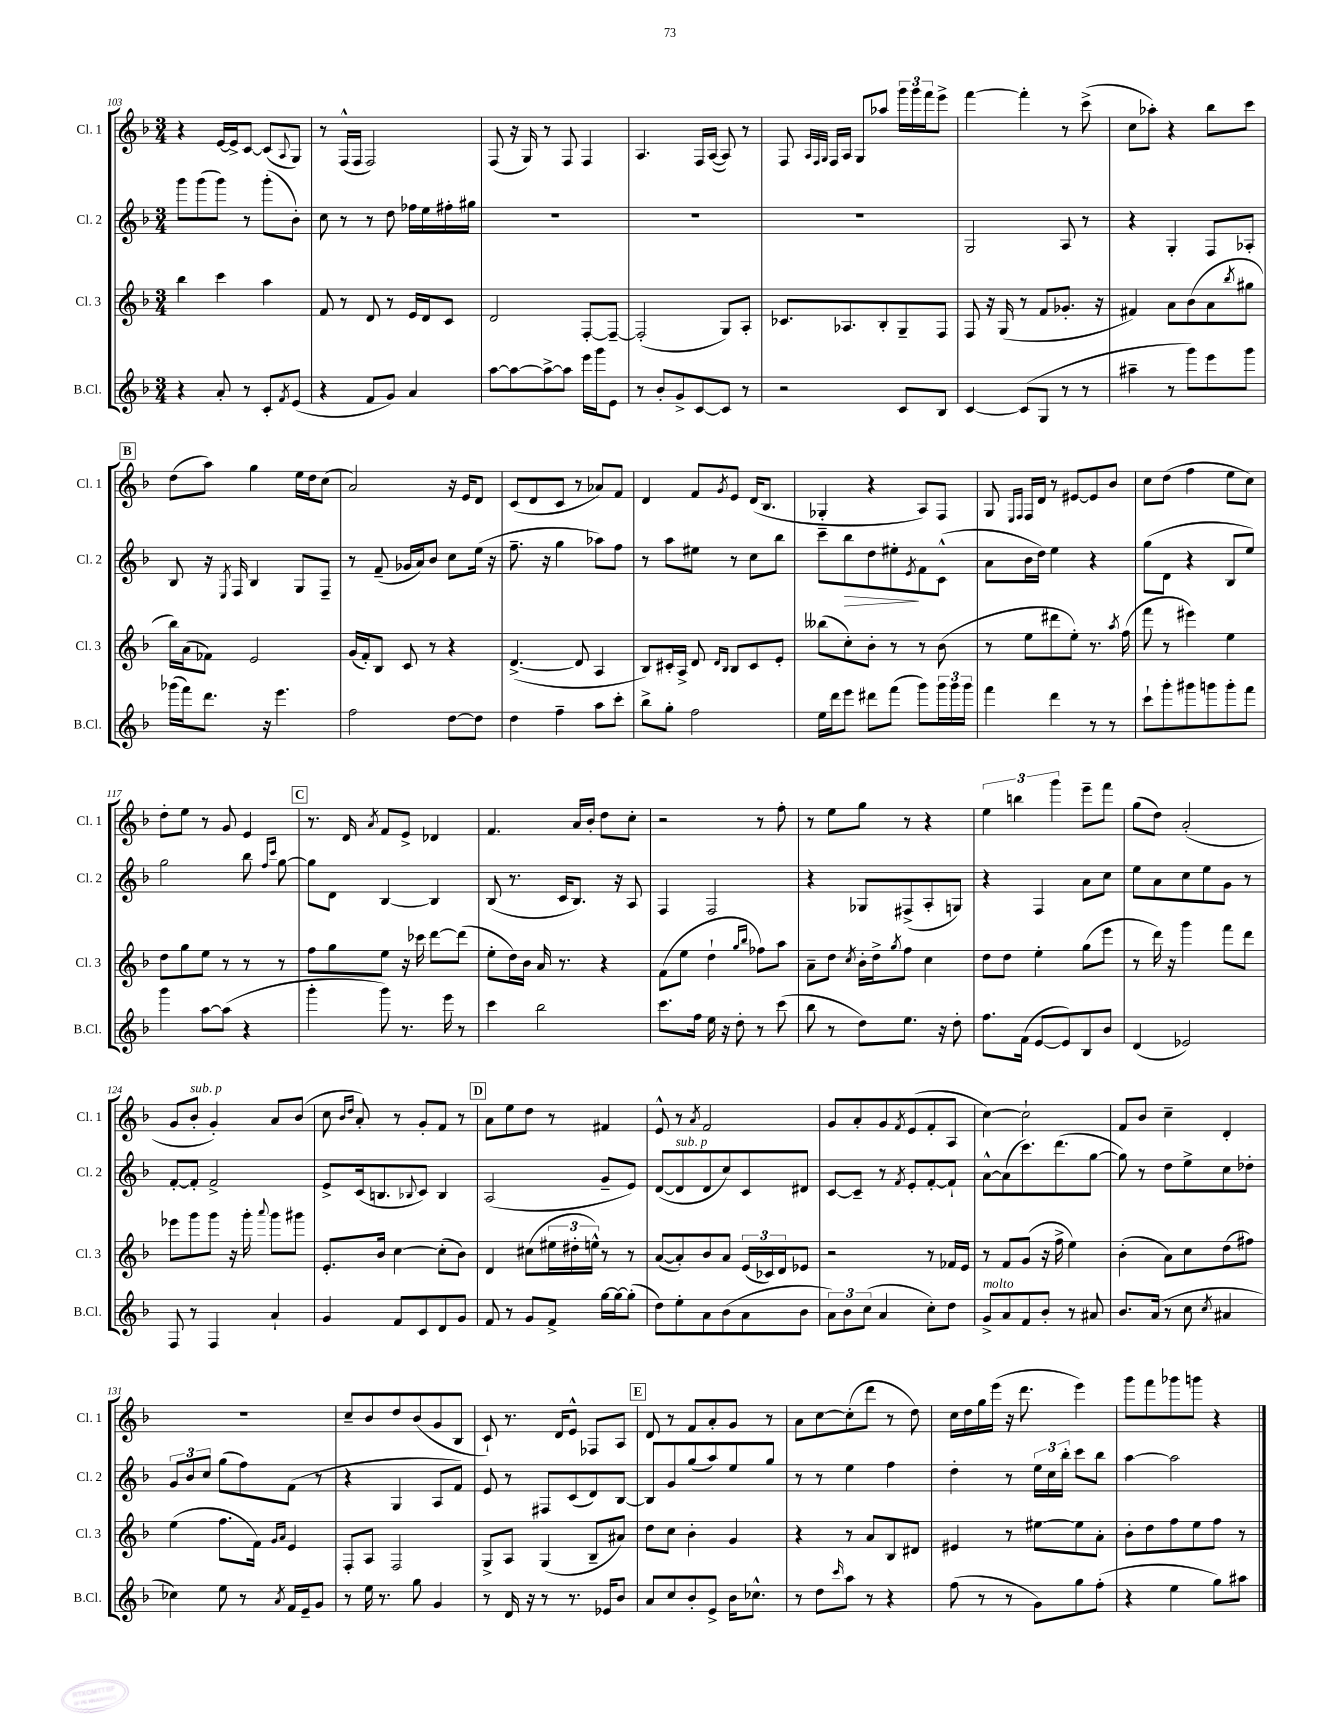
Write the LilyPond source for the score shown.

<<
\new StaffGroup <<
\new Staff = "s0" \with { instrumentName = "Cl. 1" shortInstrumentName = "Cl. 1" } {
    \clef treble \key f \major \numericTimeSignature \time 3/4
    r4 e'16~ e'16-> c'8~ c'8( \appoggiatura { a8 } g8) |
    r8 f16-^( f16 f2) |
    f8( r16 g16) r8 f8 f4 |
    a4. f16 a16~( a8) r8 |
    f8 \grace { a32 f32 g32 } f16 a16 g8 aes''8 \tuplet 3/2 { g'''16 g'''16 f'''16 } e'''8-> |
    f'''4~ f'''4-. r8 c'''8->( |
    c''8 aes''8-.) r4 bes''8 c'''8 |
    \mark \markup { \box "B" } d''8( a''8) g''4 e''16 d''16 c''8( |
    a'2) r16 e'16 d'8 |
    c'8( d'8 c'8 r8 aes'8) f'8 |
    d'4 f'8 \acciaccatura { g'8 } e'8 d'16( bes8. |
    ges4-. r4 a8) f8 |
    g8 \grace { e16 f16 } f16 d'16 r8 eis'8~ eis'8 bes'8 |
    c''8 d''8( f''4 e''8 c''8) |
    d''8-. e''8 r8 g'8 e'4 |
    \mark \markup { \box "C" } r8. d'16 \acciaccatura { a'8 } f'8 e'8-> des'4 |
    f'4. a'16 bes'16-. d''8 c''8-. |
    r2 r8 f''8-. |
    r8 e''8 g''8 r8 r4 |
    \tuplet 3/2 { e''4 b''4 g'''4 } e'''8-- f'''8 |
    g''8( d''8) a'2-.( |
    g'8 bes'8-.^\markup { \italic "sub. p" } g'4-.) a'8 bes'8( |
    c''8 \grace { bes'16 d''16 } a'8-.) r8 g'8-. f'8 r8 |
    \mark \markup { \box "D" } a'8 e''8 d''8 r8 fis'4 |
    e'8-^ r8 \acciaccatura { a'8 } f'2 |
    g'8 a'8-. g'8 \acciaccatura { f'8 } e'8( f'8-. a8 |
    c''4~) c''2-! |
    f'8 bes'8 c''4-- d'4-. |
    R2. |
    c''8-- bes'8 d''8 bes'8( g'8 bes8 |
    c'8-!) r8. d'16 e'8-^ fes8 a8 |
    \mark \markup { \box "E" } d'8 r8 f'8 a'8-. g'8 r8 |
    a'8 c''8~ c''8-.( d'''8 r8 d''8) |
    c''16 d''16 g''16 e'''16( r16 d'''8. e'''4) |
    g'''8 f'''8 ges'''8 g'''8 r4 \bar "|." |
}
\new Staff = "s1" \with { instrumentName = "Cl. 2" shortInstrumentName = "Cl. 2" } {
    \clef treble \key f \major \numericTimeSignature \time 3/4
    g'''8 g'''8( g'''8) r8 g'''8-.( bes'8-.) |
    c''8 r8 r8 d''8 fes''16 e''16 fis''16-. gis''16 |
    R2. |
    R2. |
    R2. |
    g2 a8 r8 |
    r4 g4-. f8 aes8-. |
    \mark \markup { \box "B" } bes8 r16 \acciaccatura { e8 } f16 bes4 g8 f8-- |
    r8 f'8--( ges'16 a'16) bes'8 c''8 e''16( r16 |
    f''8.-- r16 g''4 aes''8) f''8 |
    r8 a''8 eis''8 r8 c''8 bes''8 |
    c'''8-- bes''8\> d''8 eis''8-.\! \acciaccatura { e'8 } f'8 c'8-^( |
    a'8 bes'16 d''16) e''4 r4 |
    g''8( d'8 r4 bes8 e''8) |
    g''2 bes''8 \grace { f''16 c'''16 } g''8~ |
    \mark \markup { \box "C" } g''8 d'8 bes4~ bes4 |
    bes8( r8. c'16 bes8.) r16 a8 |
    f4 f2 |
    r4 ges8 fis8->( a8-. g8) |
    r4 f4 a'8 c''8 |
    e''8 a'8 c''8 e''8 g'8 r8 |
    f'8~-. f'8-. f'2-> |
    e'8-> c'16( b8. \appoggiatura { bes8 } c'8) bes4 |
    \mark \markup { \box "D" } a2( g'8-- e'8) |
    d'8~( d'8^\markup { \italic "sub. p" } d'8 c''8) c'8 dis'8 |
    c'8~ c'8-- r8 \acciaccatura { f'8 } e'8-. f'8~-. f'8-! |
    a'8~-^ a'8( c'''8.) d'''8.( g''8~ |
    g''8) r8 d''8 e''8-> c''8 des''8-. |
    \tuplet 3/2 { g'8 bes'8 c''8 } g''8( f''8) f'8( r8 |
    r4 g4 a8 f'8) |
    e'8 r8 fis8 c'8( d'8) bes8~ |
    \mark \markup { \box "E" } bes8 g'8 g''8( a''8) e''8 g''8 |
    r8 r8 e''4 f''4 |
    d''4-. r8 \tuplet 3/2 { e''16 c''16 bes''16-. } c'''8 bes''8 |
    a''4~ a''2 \bar "|." |
}
\new Staff = "s2" \with { instrumentName = "Cl. 3" shortInstrumentName = "Cl. 3" } {
    \clef treble \key f \major \numericTimeSignature \time 3/4
    bes''4 c'''4 a''4 |
    f'8 r8 d'8 r8 e'16 d'16 c'8 |
    d'2 f8~-. f8~-- |
    f2-.( g8) a8-. |
    ces'8. aes8. bes8-. g8-- f8 |
    f8 r16 g16( r8 f'8 ges'8.-. r16 |
    fis'4) a'8 bes'8( a'8 \acciaccatura { bes''8 } gis''8 |
    \mark \markup { \box "B" } bes''16) a'16( fes'8) e'2 |
    g'16( f'16-.) bes8 c'8 r8 r4 |
    d'4.~->( d'8 a4 |
    bes8) cis'16-. a16-> d'8 \grace { d'16 bes16 } bes8 cis'8 e'8-. |
    beses''8( c''8-.) bes'8-. r8 r8 bes'8( |
    r8 e''8 dis'''8 e''8-.) r8. \acciaccatura { a''8 } f''16( |
    f'''8 r8 eis'''4) e''4 |
    d''8 g''8 e''8 r8 r8 r8 |
    \mark \markup { \box "C" } f''8 g''8 e''8 r16 ces'''16 d'''8~ d'''8( |
    e''8-. d''16) bes'16 a'16 r8. r4 |
    f'8( e''8 d''4-! \grace { g''16 bes''16 } fes''8) a''8 |
    a'8-- d''8 \acciaccatura { c''8 } bes'16-. d''16-> \acciaccatura { g''8 } f''8 c''4 |
    d''8 d''8 e''4-. g''8( e'''8 |
    r8 d'''16) r16 g'''4 f'''8 d'''8 |
    ees'''8 g'''8 g'''8 r16 g'''16-. \appoggiatura { a'''8 } g'''8 gis'''8 |
    e'8.-. bes'16 c''4~ c''8-.( bes'8) |
    \mark \markup { \box "D" } d'4 cis''8( \tuplet 3/2 { eis''16 dis''16-. e''16-^) } r8 r8 |
    a'8~( a'8-.) bes'8 a'8 \tuplet 3/2 { e'16( ces'16) d'16 } ees'8 |
    r2 r8 fes'16 e'16 |
    r8 f'8 g'8( r16 f''16-> e''4) |
    bes'4-.( a'8) c''8 d''8( fis''8) |
    e''4( f''8. f'16) \grace { g'16 a'16 } e'4 |
    f8-. a8 f2 |
    g8-> a8 g4( bes8-- ais'8) |
    \mark \markup { \box "E" } d''8 c''8 bes'4-. g'4 |
    r4 r8 a'8 bes8 dis'8 |
    eis'4 r8 eis''8~ eis''8 a'8-. |
    bes'8-. d''8 f''8 e''8 f''8 r8 \bar "|." |
}
\new Staff = "s3" \with { instrumentName = "B.Cl." shortInstrumentName = "B.Cl." } {
    \clef treble \key f \major \numericTimeSignature \time 3/4
    r4 a'8-. r8 c'8-. \acciaccatura { f'8 } e'8( |
    r4 f'8 g'8) a'4 |
    a''8~ a''8~ a''8~-> a''8 e'''16 g'''16 e'8 |
    r8 bes'8-. g'8-> c'8~ c'8 r8 |
    r2 c'8 bes8 |
    c'4~ c'8( g8 r8 r8 |
    ais''4-- r8 g'''8) e'''8 g'''8 |
    \mark \markup { \box "B" } ges'''16( f'''16) d'''8. r16 e'''4. |
    f''2 d''8~ d''8 |
    d''4 f''4-- a''8 c'''8-. |
    bes''8-> g''8-. f''2 |
    e''16 d'''16 e'''8 dis'''8 f'''8( g'''8) \tuplet 3/2 { g'''16 g'''16 g'''16 } |
    f'''4 d'''4 r8 r8 |
    c'''8-! g'''8-. gis'''8 g'''8 g'''8-. f'''8 |
    g'''4 a''8~ a''8( r4 |
    \mark \markup { \box "C" } g'''4-. g'''8) r8. e'''16 r8 |
    c'''4 bes''2 |
    c'''8. f''16 e''16 r16 d''8-. r8 c'''8( |
    bes''8 r8 d''8) e''8. r16 d''8-. |
    f''8. f'16( e'8~ e'8) bes8 bes'8 |
    d'4( ees'2) |
    f8 r8 f4 a'4-! |
    g'4 f'8 c'8 d'8 g'8 |
    \mark \markup { \box "D" } f'8 r8 g'8 f'8-> g''16~ g''16~ g''8-.( |
    d''8) e''8-. a'8 bes'8( a'8 bes'8 |
    \tuplet 3/2 { a'8) bes'8 c''8( } a'4 c''8-.) d''8 |
    g'8->^\markup { \italic "molto" } a'8 f'8 bes'8-. r8 ais'8 |
    bes'8. a'16( r8 c''8 \acciaccatura { c''8 } ais'4 |
    ces''4) e''8 r8 \acciaccatura { a'8 } f'16 e'16-- g'8 |
    r8 e''16 r8. g''8 g'4 |
    r8 d'16 r16 r8 r8. ees'16 bes'8 |
    \mark \markup { \box "E" } a'8 c''8 bes'8-. e'8-> bes'16 ces''8.-^ |
    r8 d''8 \grace { c'''16 } a''8 r8 r4 |
    f''8( r8 r8 g'8) g''8 f''8-.( |
    r4 e''4 g''8) ais''8 \bar "|." |
}
>>
>>
\layout { \context { \Score currentBarNumber = #103 } }
